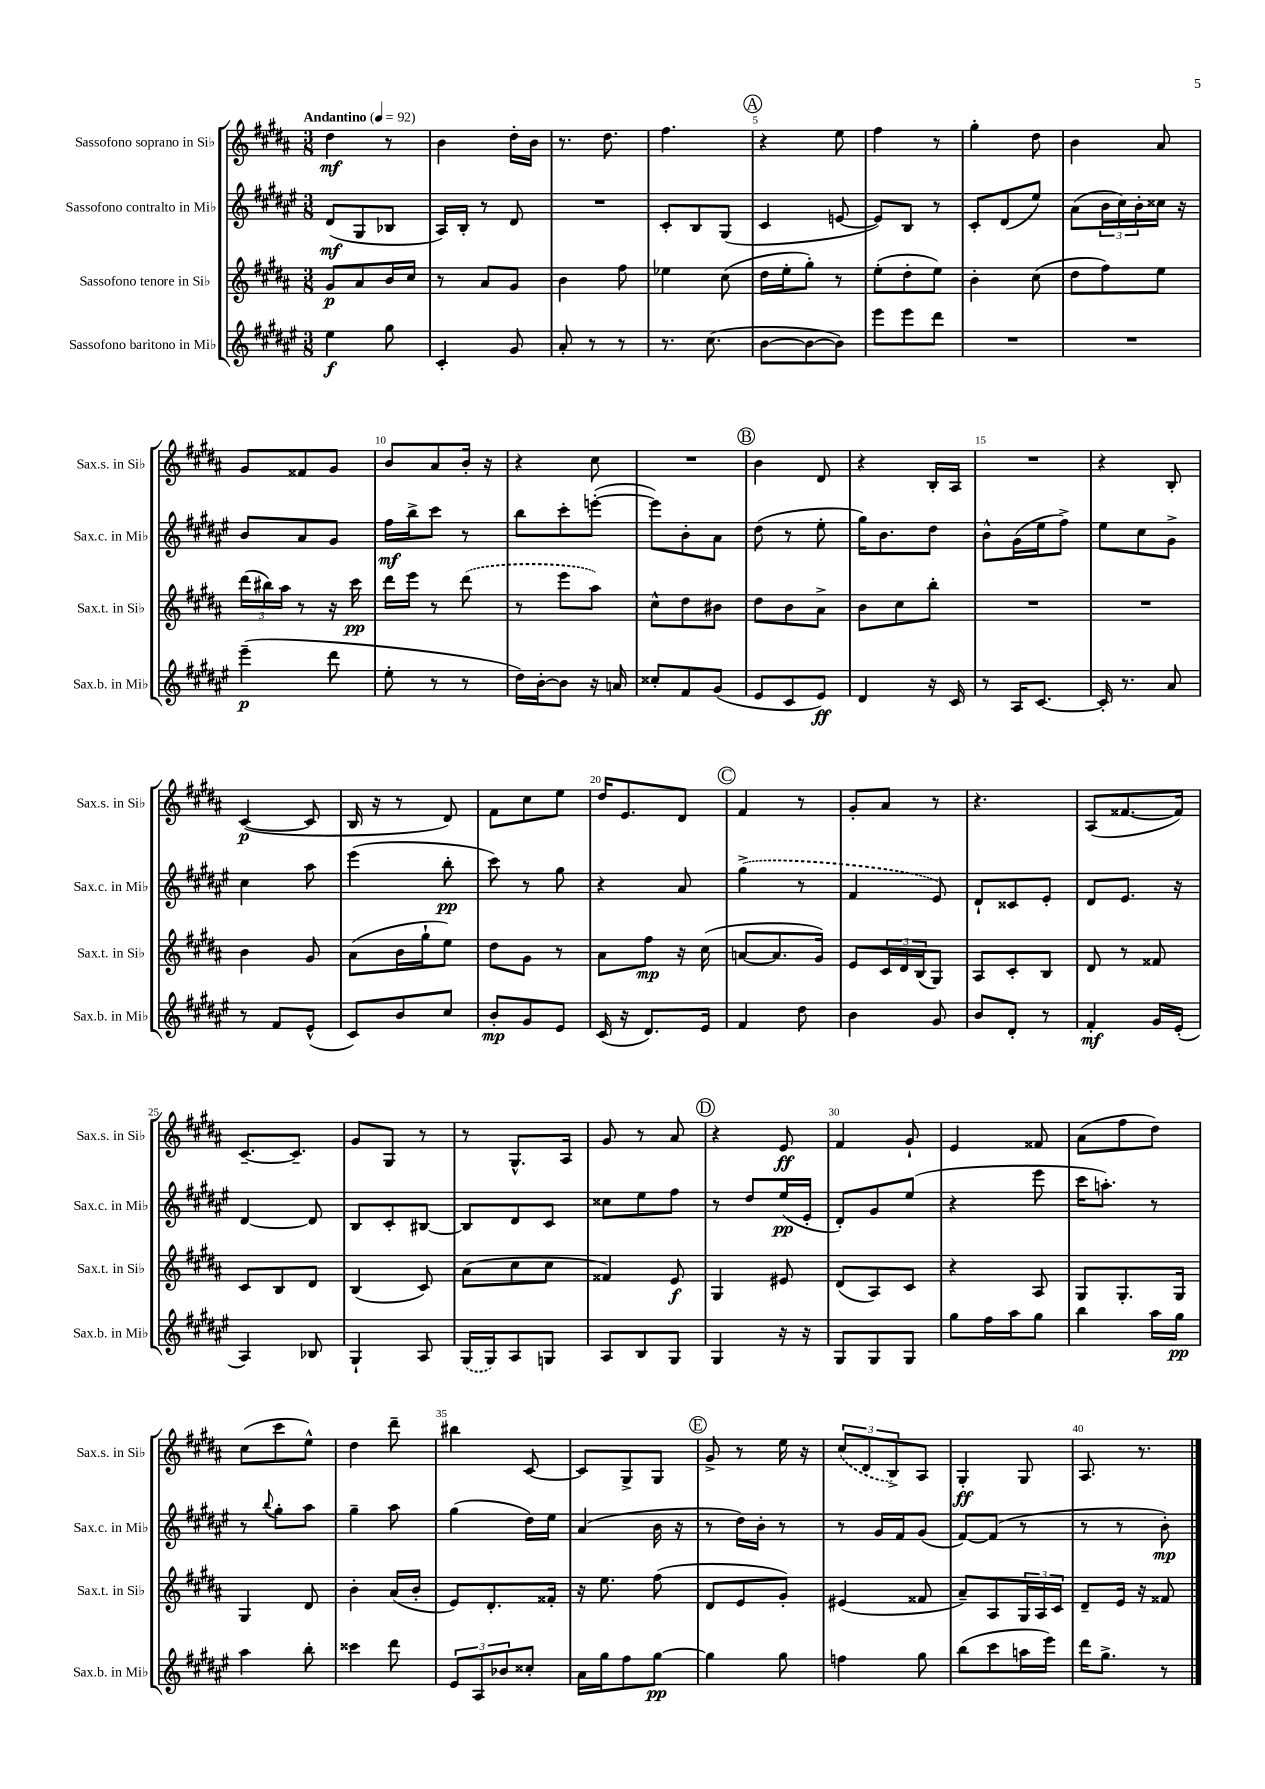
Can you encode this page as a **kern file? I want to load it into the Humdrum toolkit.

**kern	**kern	**kern	**kern
*staff4	*staff3	*staff2	*staff1
*clefG2	*clefG2	*clefG2	*clefG2
*k[f#c#g#d#a#e#]	*k[f#c#g#d#a#]	*k[f#c#g#d#a#e#]	*k[f#c#g#d#a#]
*M3/8	*M3/8	*M3/8	*M3/8
*MM92	*MM92	*MM92	*MM92
4ee#	8g#	(8d#	4dd#
.	8a#	8G#	.
8gg#	16b	8B-	8r
.	16cc#	.	.
=	=	=	=
4c#'	8r	16A#)	4b
.	.	16B'	.
.	8a#	8r	.
8g#	8g#	8d#	16dd#'
.	.	.	16b
=	=	=	=
8a#'	4b	4.r	8.r
8r	.	.	.
.	.	.	8.dd#
8r	8ff#	.	.
=	=	=	=
8.r	4ee-	8c#'	4.ff#
.	.	8B	.
(8.cc#	.	.	.
.	(8cc#	(8G#	.
=	=	=	=
[8b	16dd#	4c#	4r
.	16ee'	.	.
8b_	8gg#')	.	.
8b])	8r	[8e	8ee
=	=	=	=
8eee#	(8ee'	8e])	4ff#
8eee#	8dd#'	8B	.
8ddd#	8ee)	8r	8r
=	=	=	=
4.r	4b'	8c#'	4gg#'
.	.	(8d#	.
.	(8cc#	8ee#)	8dd#
=	=	=	=
4.r	8dd#	(8a#	4b
.	8ff#)	24b	.
.	.	24cc#)	.
.	.	24b'	.
.	8ee	16cc##	8a#
.	.	16r	.
=	=	=	=
(4eee#~	(24ddd#	8b	8g#
.	24bb#)	.	.
.	24aa#	.	.
.	8r	8a#	8f##
8ddd#	16r	8g#	8g#
.	16ccc#	.	.
=	=	=	=
8ee#'	16ddd#	16ff#	8b
.	16eee	16bb^	.
8r	8r	8ccc#	8a#
8r	(8ddd#	8r	16b'
.	.	.	16r
=	=	=	=
16dd#)	8r	8bb	4r
[16b'	.	.	.
8b]	8eee	8ccc#'	.
16r	8aa#)	([8eee'	8cc#
16a	.	.	.
=	=	=	=
8cc##'	8cc#^^	8eee])	4.r
8f#	8dd#	8b'	.
(8g#	8b#	8a#	.
=	=	=	=
8e#	8dd#	(8dd#	4b
8c#	8b	8r	.
8e#)	8a#^	8ee#'	8d#
=	=	=	=
4d#	8b	16gg#)	4r
.	.	8.b	.
.	8cc#	.	.
16r	8bb'	8dd#	16B'
16c#	.	.	16A#
=	=	=	=
8r	4.r	8b^^	4.r
16A#	.	(16g#	.
[8.c#	.	16ee#	.
.	.	8ff#^)	.
=	=	=	=
16c#']	4.r	8ee#	4r
8.r	.	.	.
.	.	8cc#	.
8a#	.	8g#^	8B'
=	=	=	=
8r	4b	4cc#	([4c#
8f#	.	.	.
(8e#^^	8g#	8aa#	8c#]
=	=	=	=
8c#)	(8a#	(4eee#	16B
.	.	.	16r
8b	16b	.	8r
.	16gg#`	.	.
8cc#	8ee)	8bb'	8d#)
=	=	=	=
8b'	8dd#	8ccc#)	8f#
8g#	8g#	8r	8cc#
8e#	8r	8gg#	8ee
=	=	=	=
(16c#	8a#	4r	16dd#
16r	.	.	8.e
8.d#)	8ff#	.	.
.	16r	8a#	8d#
16e#	(16cc#	.	.
=	=	=	=
4f#	[8a	(4gg#^	4f#
.	8.a]	.	.
8dd#	.	8r	8r
.	16g#)	.	.
=	=	=	=
4b	8e	4f#	8g#'
.	24c#	.	8a#
.	24d#	.	.
.	(24B	.	.
8g#	8G#)	8e#)	8r
=	=	=	=
8b	8A#	8d#`	4.r
8d#'	8c#'	8c##	.
8r	8B	8e#'	.
=	=	=	=
4f#'	8d#	8d#	(8A#
.	8r	8.e#	[8.f##
16g#	8f##	.	.
(16e#'	.	16r	16f##])
=	=	=	=
4A#)	8c#	[4d#	[8.c#~
.	8B	.	.
.	.	.	8.c#~]
8B-	8d#	8d#]	.
=	=	=	=
4G#`	(4B	8B	8g#
.	.	8c#'	8G#
8A#	8c#)	[8B#	8r
=	=	=	=
(16G#	(8a#	8B#]	8r
16G#)	.	.	.
8A#	8cc#	8d#	8.G#^^
8G	8cc#	8c#	.
.	.	.	16A#
=	=	=	=
8A#	4f##)	8cc##	8g#
8B	.	8ee#	8r
8G#	8e	8ff#	8a#
=	=	=	=
4G#	4G#	8r	4r
.	.	8dd#	.
16r	8e#	(16ee#	8e
16r	.	16e#'	.
=	=	=	=
8G#	(8d#	8d#')	4f#
8G#	8A#)	8g#	.
8G#	8c#	(8ee#	8g#`
=	=	=	=
8gg#	4r	4r	4e
16ff#	.	.	.
16aa#	.	.	.
8gg#	8A#	8eee#	8f##
=	=	=	=
4bb	8G#	16ccc#	(8a#
.	.	8.aa')	.
.	8.G#'	.	8ff#
16aa#	.	8r	8dd#)
16gg#	16G#	.	.
=	=	=	=
4aa#	4G#	8r	(8cc#
.	.	8qqbb	.
.	.	8gg#'	8ccc#
8bb'	8d#	8aa#	8ee^^)
=	=	=	=
4ccc##	4b'	4gg#~	4dd#
8ddd#	(16a#	8aa#	8ddd#~
.	16b'	.	.
=	=	=	=
12e#	8e)	(4gg#	4bb#
12A#	.	.	.
.	8.d#'	.	.
12b-	.	.	.
8cc##'	.	16dd#)	[8c#
.	16f##'	16ee#	.
=	=	=	=
16a#	16r	(4a#	8c#]
16gg#	8.ee	.	.
8ff#	.	.	8G#^
[8gg#	(8ff#	16b	8G#
.	.	16r	.
=	=	=	=
4gg#]	8d#	8r	8g#^
.	8e	16dd#)	8r
.	.	16b'	.
8gg#	8g#')	8r	16ee
.	.	.	16r
=	=	=	=
4ff	(4e#	8r	(12cc#
.	.	.	12d#
.	.	16g#	.
.	.	.	12B^)
.	.	16f#	.
8gg#	8f##	(8g#	8A#
=	=	=	=
(8bb	8a#~)	[8f#)	4G#'
8ccc#	8A#	(8f#]	.
16aa	24G#	8r	8G#
.	24A#	.	.
16eee#)	.	.	.
.	24c#	.	.
=	=	=	=
16ddd#	8d#~	8r	8.A#
8.gg#^	.	.	.
.	16e	8r	.
.	16r	.	8.r
8r	8f##	8b')	.
==	==	==	==
*-	*-	*-	*-
